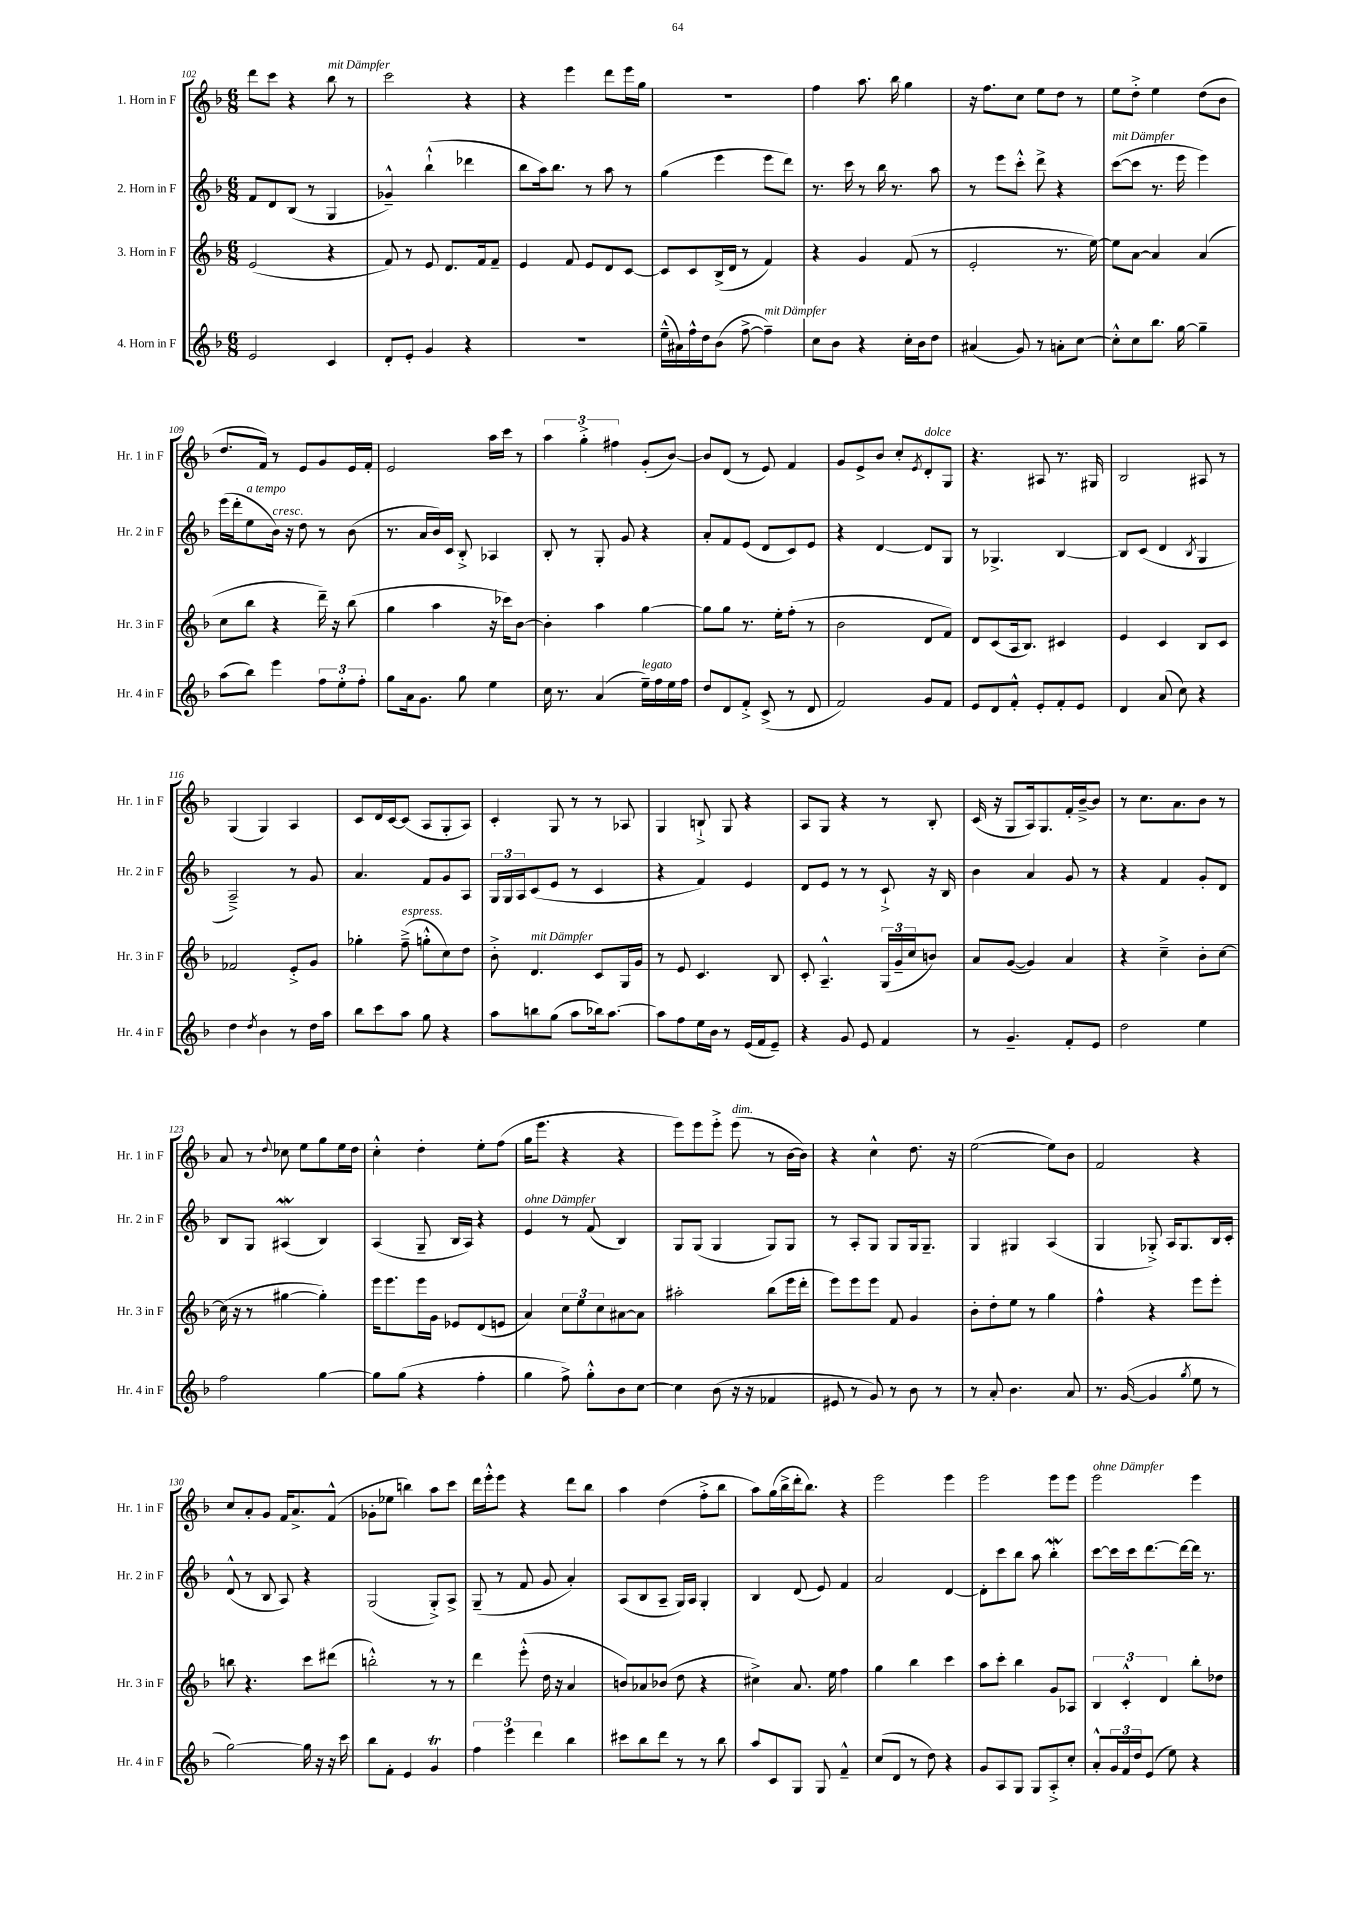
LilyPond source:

<<
\new StaffGroup <<
\new Staff = "s0" \with { instrumentName = "1. Horn in F" shortInstrumentName = "Hr. 1 in F" } {
    \clef treble \key f \major \numericTimeSignature \time 6/8
    d'''8 c'''8 r4 bes''8^\markup { \italic "mit Dämpfer" } r8 |
    c'''2 r4 |
    r4 e'''4 d'''8 e'''16 g''16 |
    R2. |
    f''4 a''8. bes''16 g''4 |
    r16 f''8. c''8 e''8 d''8 r8 |
    e''8 d''8-.-> e''4 d''8( bes'8 |
    d''8. f'16) r8 e'8 g'8 e'16 f'16-. |
    e'2 a''16 c'''16 r8 |
    \tuplet 3/2 { a''4 g''4-.-> fis''4 } g'8-.( bes'8~) |
    bes'8 d'8( r8 e'8) f'4 |
    g'8 e'8-> bes'8 c''8-. \acciaccatura { e'8 } d'8-.^\markup { \italic "dolce" } g8 |
    r4. ais8 r8. gis16 |
    bes2 ais8 r8 |
    g4( g4) a4 |
    c'8 d'16 c'16~ c'8( a8 g8-. a8) |
    c'4-. g8 r8 r8 aes8 |
    g4 b8-!-> g8 r4 |
    a8 g8 r4 r8 bes8-. |
    c'16( r16 g8 a16) g8. f'16-. bes'16~---> bes'8 |
    r8 c''8. a'8. bes'8 r8 |
    a'8 r8 \appoggiatura { d''8 } ces''8 e''8 g''8 e''16 d''16 |
    c''4-.-^ d''4-. e''8-. f''8( |
    g''16 e'''8. r4 r4 |
    e'''8) e'''8 e'''8-.-> e'''8^\markup { \italic "dim." }( r8 bes'16~ bes'16) |
    r4 c''4-^ d''8. r16 |
    e''2~( e''8) bes'8 |
    f'2 r4 |
    c''8 a'8-. g'8 f'16 a'8.-> f'8-^( |
    ges'8-. ees''8 b''4) a''8 c'''8 |
    d'''16 e'''16-.-^ e'''8 r4 d'''8 bes''8 |
    a''4 d''4( f''8-.-> bes''8 |
    a''8) g''16( bes''16-> d'''16-. bes''8.) r4 |
    e'''2 e'''4 |
    e'''2 e'''8 e'''8 |
    e'''2^\markup { \italic "ohne Dämpfer" } e'''4 \bar "|." |
}
\new Staff = "s1" \with { instrumentName = "2. Horn in F" shortInstrumentName = "Hr. 2 in F" } {
    \clef treble \key f \major \numericTimeSignature \time 6/8
    f'8 d'8 bes8( r8 g4 |
    ges'4---^) bes''4-!-^( des'''4 |
    bes''8 a''16) bes''8. r8 a''8 r8 |
    g''4( e'''4 e'''8 d'''8) |
    r8. c'''16 r8 bes''16 r8. a''8 |
    r8 e'''8 c'''8-.-^ d'''8-> r4 |
    c'''8~^\markup { \italic "mit Dämpfer" }( c'''8 r8. e'''16 e'''4) |
    e'''16( d'''16-. e''8^\markup { \italic "a tempo" } bes'16^\markup { \italic "cresc." }) r16 d''8 r8 bes'8( |
    r8. a'16 bes'16) c'16 bes8-.-> aes4 |
    bes8-. r8 g8-. g'8 r4 |
    a'8-. f'8 e'8( d'8 c'8) e'8 |
    r4 d'4~ d'8 g8 |
    r8 ges4.-> bes4~ |
    bes8 c'8( d'4 \acciaccatura { bes8 } g4 |
    a2--->) r8 g'8 |
    a'4. f'8 g'8 a8 |
    \tuplet 3/2 { g16 g16 a16 } c'8( e'8 r8 c'4 |
    r4 f'4) e'4 |
    d'8 e'8 r8 r8 c'8-!-> r16 bes16 |
    bes'4 a'4 g'8 r8 |
    r4 f'4 g'8-. d'8 |
    bes8 g8 ais4\mordent( bes4) |
    a4( g8-- bes16 a16) r4 |
    e'4^\markup { \italic "ohne Dämpfer" } r8 f'8( bes4) |
    g8 g8( g4 g8) g8 |
    r8 a8-. g8 g8 g16 g8.-- |
    g4 gis4 a4( |
    g4 ges8-.->) a16 ges8. bes16 c'16-. |
    d'8-^( r8 bes8 a8) r4 |
    g2( g8-.->) a8-> |
    g8--( r8 f'8 g'8 a'4-.) |
    a8( bes8 a8-- g16) a16 g4-. |
    bes4 d'8( e'8) f'4 |
    a'2 d'4~ |
    d'8-. c'''8 bes''8 a''8 bes''4-.\mordent |
    c'''8~ c'''16 c'''16 d'''8.~ d'''16~ d'''16 r8. \bar "|." |
}
\new Staff = "s2" \with { instrumentName = "3. Horn in F" shortInstrumentName = "Hr. 3 in F" } {
    \clef treble \key f \major \numericTimeSignature \time 6/8
    e'2( r4 |
    f'8) r8 e'8 d'8. f'16 f'8-- |
    e'4 f'8 e'8 d'8 c'8~ |
    c'8 c'8 bes16->( d'16 r8 f'4) |
    r4 g'4 f'8( r8 |
    e'2-. r8. e''16~) |
    e''8 a'8~ a'4 a'4( |
    c''8 bes''8 r4 d'''16--) r16 bes''8( |
    g''4 a''4 r16 ces'''16) bes'8~ |
    bes'4-. a''4 g''4~ |
    g''8 g''8 r8. e''16-. f''8-.( r8 |
    bes'2 d'8 f'8) |
    d'8 c'8( a16 bes8.) cis'4 |
    e'4 c'4 bes8 c'8 |
    fes'2 e'8-.-> g'8 |
    ges''4-. f''8--->^\markup { \italic "espress." }( g''8-.-^ c''8) d''8 |
    bes'8-.-> d'4.^\markup { \italic "mit Dämpfer" } c'8 g16 g'16 |
    r8 e'8 c'4. bes8 |
    c'8-. a4.---^ \tuplet 3/2 { g16( g'16-- c''16 } b'8) |
    a'8 g'8~( g'4) a'4 |
    r4 c''4---> bes'8-. c''8~ |
    c''16( r16 r8 gis''4~ gis''4-.) |
    e'''16 e'''8. e'''16 g'16 ees'8 d'8( e'8 |
    a'4) \tuplet 3/2 { c''8 e''8 c''8 } ais'8~ ais'8 |
    ais''2-. bes''8( e'''16 d'''16-. |
    e'''8) e'''8 e'''8 f'8 g'4 |
    bes'8-. d''8-. e''8 r8 g''4 |
    f''4-^ r4 e'''8 e'''8-. |
    b''8 r4. c'''8 dis'''8( |
    b''2-.-^) r8 r8 |
    d'''4 e'''8-.-^( d''16 r16 a'4 |
    b'8) aes'8 bes'8( d''8 r4 |
    cis''4->) a'8. e''16 f''4 |
    g''4 bes''4 c'''4 |
    a''8 c'''8-. bes''4 g'8 aes8 |
    \tuplet 3/2 { bes4 c'4-.-^ d'4 } bes''8-. des''8 \bar "|." |
}
\new Staff = "s3" \with { instrumentName = "4. Horn in F" shortInstrumentName = "Hr. 4 in F" } {
    \clef treble \key f \major \numericTimeSignature \time 6/8
    e'2 c'4 |
    d'8-. e'8-. g'4 r4 |
    R2. |
    e''16---^( ais'16) f''16-^ d''16 bes'8( f''8~-> f''4--^\markup { \italic "mit Dämpfer" }) |
    c''8 bes'8 r4 c''16-. bes'16 d''8 |
    ais'4( g'8) r8 a'8-. c''8~ |
    c''8-.-^ c''8 bes''8. g''16~ g''4-- |
    a''8( bes''8) e'''4 \tuplet 3/2 { f''8 e''8-. f''8-. } |
    g''8 a'16 g'8. g''8 e''4 |
    c''16 r8. a'4( e''16--^\markup { \italic "legato" }) f''16 e''16 f''16 |
    d''8 d'8 f'8-.-> c'8->( r8 d'8 |
    f'2) g'8 f'8 |
    e'8 d'8 f'8-.-^ e'8-. f'8-. e'8 |
    d'4 a'8( c''8) r4 |
    d''4 \acciaccatura { d''8 } bes'4 r8 d''16 a''16 |
    bes''8 c'''8 a''8 g''8 r4 |
    a''8 b''8 g''8( a''8 bes''16) a''8.~ |
    a''8 f''8 e''16 bes'16 r8 e'16( f'16 e'8--) |
    r4 g'8 e'8 f'4 |
    r8 g'4.-- f'8-. e'8 |
    d''2 e''4 |
    f''2 g''4~ |
    g''8 g''8( r4 f''4-. |
    g''4 f''8->) g''8-.-^ bes'8 c''8~ |
    c''4 bes'8( r16 r16 fes'4 |
    eis'8 r8 g'8) r8 bes'8 r8 |
    r8 a'8-. bes'4. a'8 |
    r8. g'16~( g'4 \acciaccatura { g''8 } e''8 r8 |
    g''2~) g''16 r16 r16 c'''16 |
    bes''8 f'8-. e'4 g'4\trill |
    \tuplet 3/2 { f''4 e'''4 d'''4 } bes''4 |
    cis'''8 bes''8 d'''8 r8 r8 bes''8 |
    a''8 c'8 g8 g8 f'4---^ |
    c''8( d'8 r8 d''8) r4 |
    g'8 a8 g8 g8 a8-.-> c''8-. |
    a'8-.-^ \tuplet 3/2 { g'16 f'16 d''16 } e'8( e''8) r4 \bar "|." |
}
>>
>>
\layout { \context { \Score currentBarNumber = #102 } }
